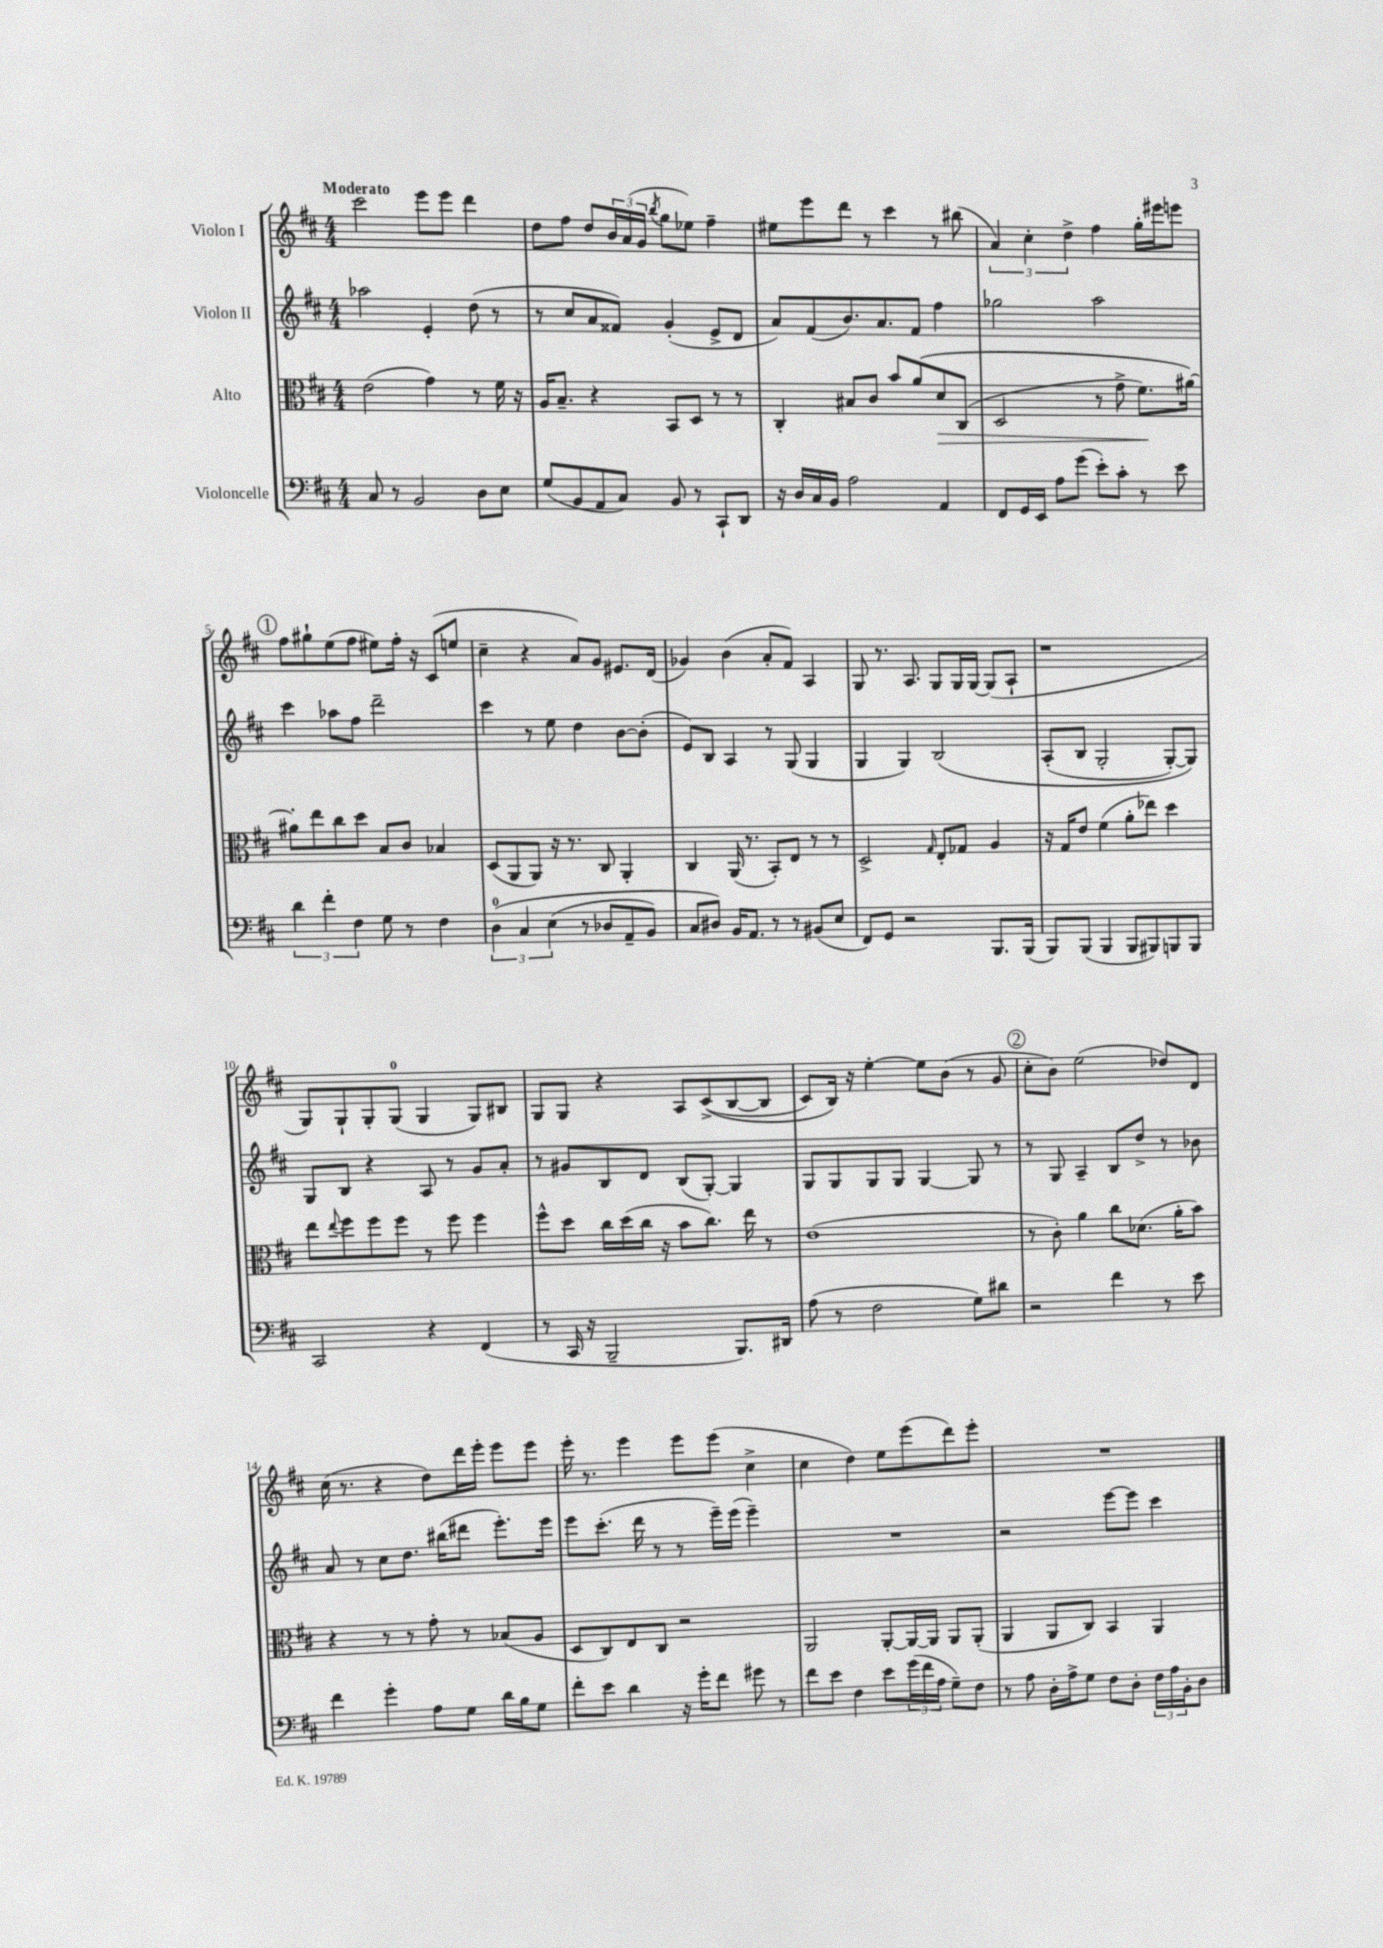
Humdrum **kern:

**kern	**kern	**kern	**kern
*staff4	*staff3	*staff2	*staff1
*clefF4	*clefC3	*clefG2	*clefG2
*k[f#c#]	*k[f#c#]	*k[f#c#]	*k[f#c#]
*M4/4	*M4/4	*M4/4	*M4/4
8C#	(2e	2aa-	2ccc#
8r	.	.	.
2BB	.	.	.
.	4g)	4e'	8eee
.	.	.	8eee
8D	8r	(8dd	4ddd
8E	16f#	8r	.
.	16r	.	.
=	=	=	=
(8G	16A	8r	8dd
.	8.B~	.	.
8BB	.	8cc#	8ff#
8AA	4r	8a	8dd
8C#)	.	8f##)	24b
.	.	.	(24a
.	.	.	24g
.	.	.	8qbb
8BB	8BB	(4g'	8gg
8r	8D	.	8ee-)
8CC#`	8r	8e^	4ff#~
8DD	8r	8d	.
=	=	=	=
16r	4C#'	8a)	8ee#
16D	.	.	.
16C#	.	(8f#	8eee
16BB	.	.	.
2A	8B#	8.b)	8ddd
.	8c#	.	8r
.	.	8.a	.
.	8b	.	4ccc#
.	&(8a	8f#	.
4AA	8d	4ff#	8r
.	(8C#	.	(8bb#
=	=	=	=
8FF#	2D	2gg-	6a)
16GG	.	.	.
.	.	.	6cc#'
16EE	.	.	.
8A	.	.	.
.	.	.	6dd^
(8g	.	.	.
8e')	8r	2aa	4ff#
8c#'	8g^	.	.
8r	8.f#)	.	16gg'
.	.	.	16eee#
8e	.	.	8eee
.	[16a#&)	.	.
=	=	=	=
6d	8a#']	4ccc#	8ff#
.	8ee	.	8gg#`
6f#'	.	.	.
.	8cc#	8aa-	(8ee
6F#	.	.	.
.	8dd	8ff#	8ff#
8G	8B	2ddd~	8ee#)
8r	8c#	.	16ff#'
.	.	.	16r
4F#	4B-	.	(8c#
.	.	.	8ee
=	=	=	=
&(6D	(8D	4ccc#	4cc#~
.	8AA	.	.
6C#	.	.	.
.	8AA)	8r	4r
(6E	.	.	.
.	16r	8ee	.
.	8.r	.	.
8r	.	4dd	8a)
8D-	8C#	.	8g
8AA~	4AA'	[8b	8.e#
8BB)	.	(8b']	.
.	.	.	(16d
=	=	=	=
8C#	4C#	8e)	4g-)
8D#&)	.	8B	.
16BB	(16AA	4A	(4b
8.AA	8.r	.	.
8r	8BB')	8r	8a'
8r	8E	(8G	8f#)
(8BB#	8r	4G	4A
8E	8r	.	.
=	=	=	=
8FF#)	2D^	4G	8G
8GG	.	.	8.r
2r	.	4G)	.
.	.	.	8.A
.	16qqG	.	.
.	8E'	&(2B	8G
.	8G-	.	16G
.	.	.	[16G
8.BBB	4A	.	(8G]
.	.	.	8A`
(16BBB	.	.	.
=	=	=	=
8BBB)	16r	(8A'	1r
.	16G	.	.
(8BBB	8e	8B	.
4BBB	(4f#	2G'	.
8BBB	8a'	.	.
8BBB#)	8ee-)	.	.
8BBB	4dd	[8G')	.
8BBB	.	8G]&)	.
=	=	=	=
2CC#	8ee	8G	8G)
.	8qqee	.	.
.	8ff#	8B	8G`
.	8ff#	4r	8G'
.	8ff#	.	(8G
4r	8r	8A	4G
.	8ff#	8r	.
(4FF#	4ff#	8g	8G)
.	.	8a'	8B#
=	=	=	=
8r	8ff#^^	8r	8G
16CC#	8dd	8g#	8G
16r	.	.	.
2BBB~	16cc#	8B	4r
.	(16dd	.	.
.	16cc#	8d	.
.	16r	.	.
.	8b	(8B	8A
.	8.cc#)	[8G')	&((8c#^
8.BBB)	.	4G]	[8B
.	16ee	.	.
.	8r	.	8B]
16DD#	.	.	.
=	=	=	=
(8A	(1e	8G	8c#)
8r	.	8G	16B&)
.	.	.	16r
2F#	.	8G	[4ee'
.	.	8G	.
.	.	[4G	8ee]
.	.	.	(8b
8G)	.	8G]	8r
8d#	.	8r	8g
=	=	=	=
2r	8r	8r	8cc#'
.	8c#')	8G	8b)
.	4a	4A~	(2ee
4f#	8cc#	8B	.
.	(8.d-	8dd^	.
8r	.	8r	8dd-)
.	16a'	.	.
8e	8b)	8b-	8d
=	=	=	=
4f#	4r	8a	(16cc#
.	.	.	8.r
.	.	8r	.
4g'	8r	8cc#	4r
.	8r	8.dd	.
8A	8g'	.	8dd)
.	.	(16bb#	.
8G	8r	8ddd#	16ddd
.	.	.	16eee'
16d	(8B-	8.eee')	8eee
16B	.	.	.
8G	8A	.	8eee
.	.	16eee	.
=	=	=	=
8f#'	8D	8eee	16eee'
.	.	.	8.r
8e	8C#)	(8.ccc#'	.
4d	8E	.	4eee
.	.	16ddd	.
.	8C#	8r	.
16r	2r	8r	8eee
16g'	.	.	.
8f#	.	16eee~)	(8eee
.	.	(16eee	.
8g#	.	4eee~)	4cc#^
8r	.	.	.
=	=	=	=
8f#	2AA	1r	4cc#
8e	.	.	.
4F#	.	.	4dd)
8e	[8AA'	.	8ee
(24g	16AA_	.	(8eee
24f#	.	.	.
.	16AA]	.	.
24A	.	.	.
8G~)	8AA	.	8ddd)
8F#	(8AA'	.	8eee'
=	=	=	=
8r	4AA	2r	1r
8A	.	.	.
16D'	8AA	.	.
16A^	.	.	.
8G	8C#)	.	.
8F#	4BB	[8eee	.
8D'	.	8eee]	.
24F#	4AA	4ccc#	.
24A	.	.	.
24BB'	.	.	.
8D	.	.	.
==	==	==	==
*-	*-	*-	*-
